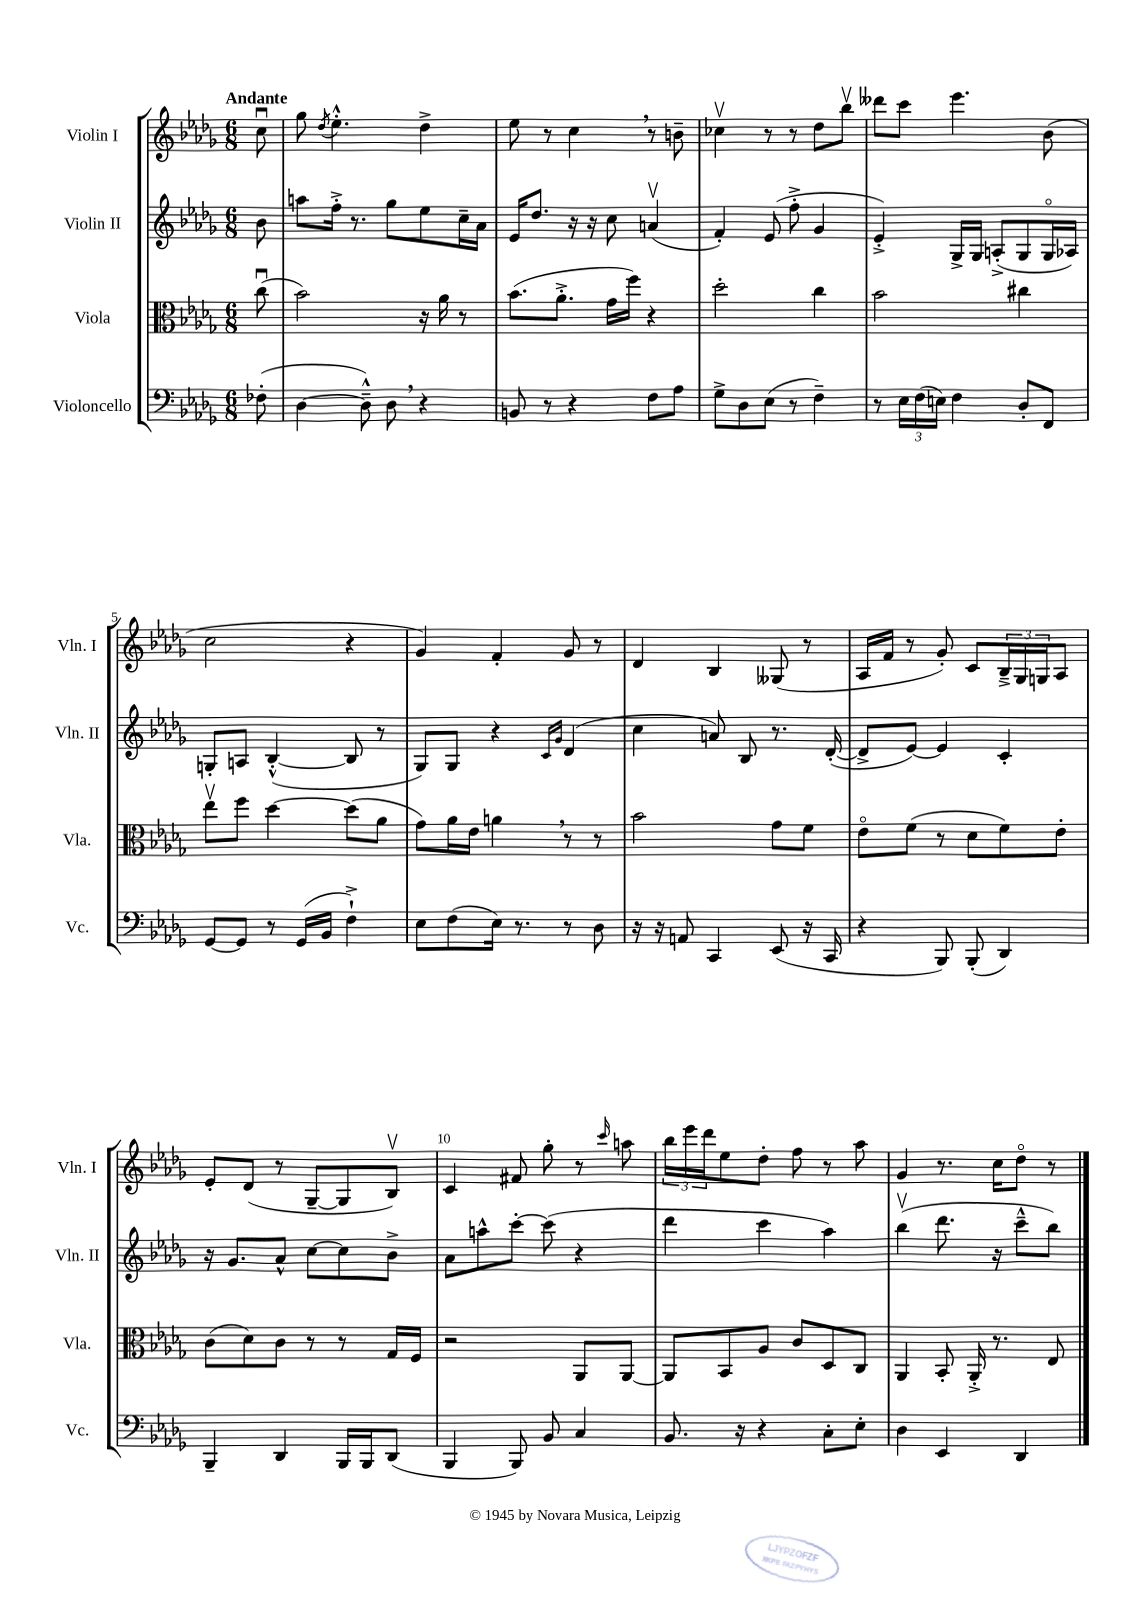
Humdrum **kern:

**kern	**kern	**kern	**kern
*staff4	*staff3	*staff2	*staff1
*clefF4	*clefC3	*clefG2	*clefG2
*k[b-e-a-d-g-]	*k[b-e-a-d-g-]	*k[b-e-a-d-g-]	*k[b-e-a-d-g-]
*M6/8	*M6/8	*M6/8	*M6/8
(8F-'\	(8ccu\	8b-\	8ccu\
=	=	=	=
[4D-\	2b-\)	8aa\L	8gg-\
.	.	.	8qdd-/
.	.	16ff'^\Jk	4.ee-'^^\
.	.	8.r	.
8D-~^^\])	.	.	.
8D-\	.	8gg-\L	.
4r	16r	8ee-\	4dd-^\
.	16a-\	.	.
.	8r	16cc~\L	.
.	.	16a-\JJ	.
=	=	=	=
8BB/	(8.b-\L	16e-/LK	8ee-\
.	.	8.dd-/J	.
8r	.	.	8r
.	8.a-'^\J	.	.
4r	.	16r	4cc\
.	.	16r	.
.	16g-\LL	8cc\	.
.	16ff\JJ)	.	.
8F\L	4r	(4av/	8r
8A-\J	.	.	8b~\
=	=	=	=
8G-^\L	2dd-'\	4f'/)	4cc-v\
8D-\	.	.	.
(8E-\J	.	(8e-/	8r
8r	.	8ff'^\	8r
4F~\)	4cc\	4g-/	8dd-\L
.	.	.	8bb-v\J
=	=	=	=
8r	2b-\	4e-'^/)	8ddd--\L
24E-\LL	.	.	8ccc\J
(24F\	.	.	.
24E\JJ)	.	.	.
4F\	.	16G-^/LL	4.eee-\
.	.	16G-/JJ	.
.	.	(8A'^/L	.
8D-'/L	4cc#\	8G-/	.
8FF/J	.	16G-o/L	(8b-\
.	.	16A-/JJ)	.
=	=	=	=
[8GG-/L	8ee-v\L	8G'/L	2cc\
8GG-/]J	8ff\J	8A/J	.
8r	[4dd-\	([4B-'^^/	.
(16GG-/LL	.	.	.
16BB-/JJ	.	.	.
4F`^\)	(8dd-\]L	8B-/]	4r
.	8a-\J	8r	.
=	=	=	=
8E-\L	8g-\L)	8G-/L)	4g-/)
(8F\	16a-\L	8G-/J	.
.	16e-\JJ	.	.
16E-\Jk)	4a\	4r	4f'/
8.r	.	.	.
.	.	16qqc/LL	.
.	.	16qqg-/JJ	.
8r	8r	(4d-/	8g-/
8D-\	8r	.	8r
=	=	=	=
16r	2b-\	4cc\	4d-/
16r	.	.	.
8AA/	.	.	.
4CC/	.	8a/)	4B-/
.	.	8B-/	.
(8EE-/	8g-\L	8.r	(8G--/
16r	8f\J	.	8r
16CC/	.	([16d-'/	.
=	=	=	=
4r	8e-o\L	8d-^/]L	16A-/LL
.	.	.	16f/JJ
.	(8f\J	[8e-/J)	8r
8BBB-/)	8r	4e-/]	8g-'/)
(8BBB-'/	8d-\L	.	8c/L
4DD-/)	8f\)	4c'/	24B-~^/L
.	.	.	24G-/
.	.	.	24G/J
.	8e-'\J	.	8A-/J
=	=	=	=
4BBB-~/	(8c\L	16r	8e-'/L
.	.	8.g-/L	.
.	8d-\)	.	(8d-/J
4DD-/	8c\J	8a-^^/J	8r
.	8r	[8cc\L	[8G-~/L
16BBB-/LL	8r	8cc\]	8G-/]
16BBB-/J	.	.	.
(8DD-/J	16G-/LL	8b-^\J	8B-v/J)
.	16F/JJ	.	.
=	=	=	=
4BBB-/	2r	8a-\L	4c/
.	.	8aa^^\	.
8BBB-/)	.	[8ccc'\J	8f#/
8BB-/	.	(8ccc\]	8gg-'\
4C/	8AA-/L	4r	8r
.	.	.	16qqccc/
.	[8AA-/J	.	8aa\
=	=	=	=
8.BB-/	8AA-/]L	4ddd-\	24bb-\LL
.	.	.	24eee-\
.	.	.	24ddd-\J
.	8BB-/	.	8ee-\
16r	.	.	.
4r	8A-/J	4ccc\	8dd-'\J
.	8c/L	.	8ff\
8C'\L	8D-/	4aa-\)	8r
8E-'\J	8C/J	.	8aa-\
=	=	=	=
4D-\	4AA-/	(4bb-v\	4g-/
4EE-/	8BB-'/	8.ddd-\	8.r
.	16AA-'^/	.	.
.	8.r	16r	16cc\LK
4DD-/	.	8ccc~^^\L	8dd-o\J
.	8E-/	8bb-\J)	8r
==	==	==	==
*-	*-	*-	*-
